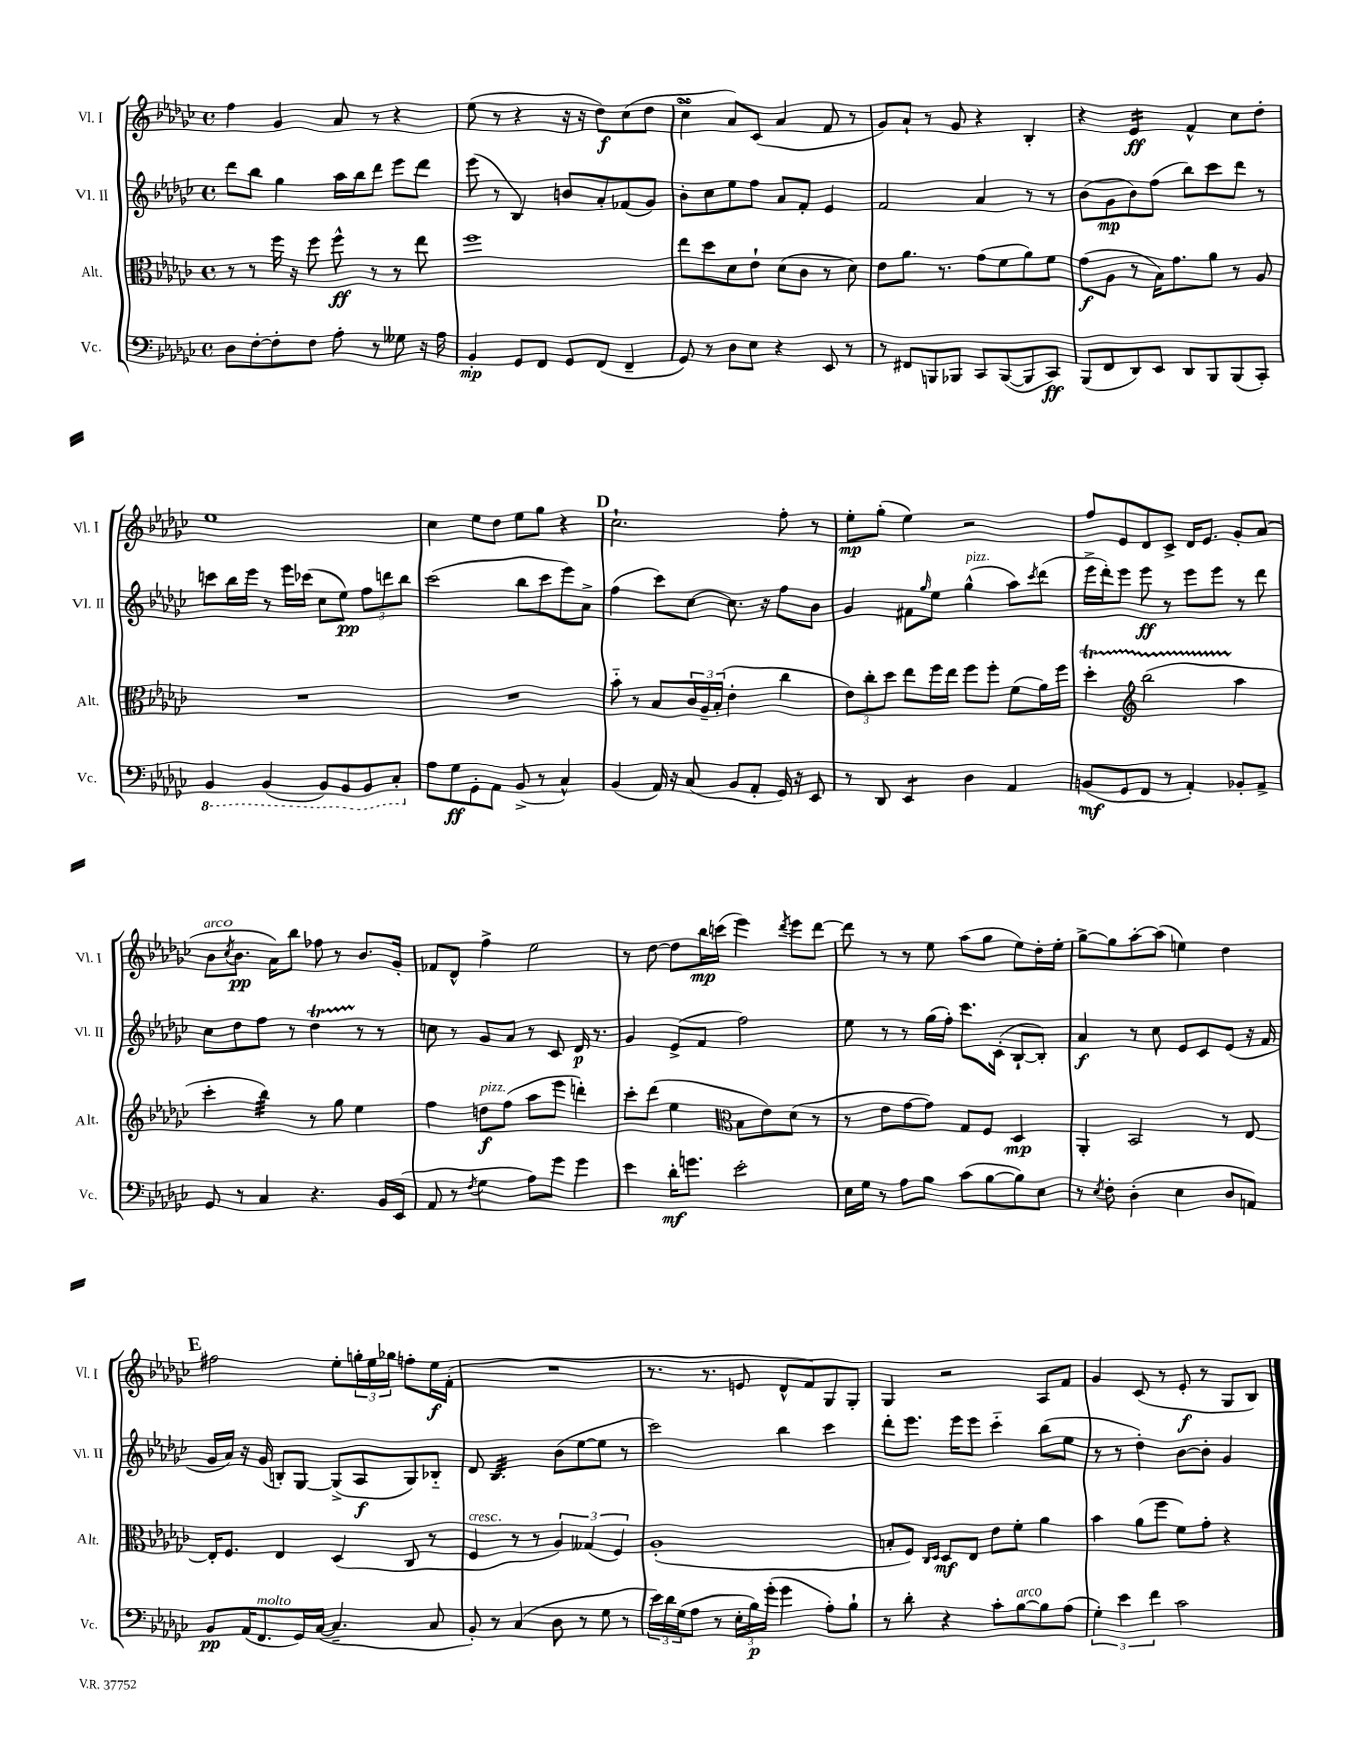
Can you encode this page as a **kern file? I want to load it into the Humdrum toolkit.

**kern	**kern	**kern	**kern
*staff4	*staff3	*staff2	*staff1
*clefF4	*clefC3	*clefG2	*clefG2
*k[b-e-a-d-g-c-]	*k[b-e-a-d-g-c-]	*k[b-e-a-d-g-c-]	*k[b-e-a-d-g-c-]
*M4/4	*M4/4	*M4/4	*M4/4
*met(c)	*met(c)	*met(c)	*met(c)
8D-\L	8r	8ddd-\L	4ff\
[8F'\	8r	8bb-\J	.
8F'\]	16ff\	4gg-\	4g-/
.	16r	.	.
8F\J	8ff\	.	.
8A-'\	8ff^^\	16aa-\LL	8a-/
.	.	16bb-\J	.
8r	8r	8ddd-\J	8r
8G--\	8r	8eee-\L	4r
16r	8ee-\	8ddd-\J	.
16A-\	.	.	.
=	=	=	=
4BB-'/	1ff	(8eee-\	(8ee-\
.	.	8r	8r
8GG-/L	.	4B-/)	4r
8FF/J	.	.	.
8GG-/L	.	8b/L	16r
.	.	.	16r
(8FF/J	.	8a-'/	8dd-\L)
4FF~/	.	(8f-/	(8cc-\
.	.	8g-/J)	8dd-\J
=	=	=	=
8GG-/)	8ee-\L	8b-'\L	4cc-^\
8r	8dd-\	8cc-\	.
8D-\L	8d-\	8ee-\	8a-/L)
8E-\J	8e-`\J	8ff\J	(8c-/J
4r	(8d-\L	8a-/L	4a-/
.	8c-\J	8f'/J	.
8EE-/	8r	4e-/	8f/
8r	8d-\)	.	8r
=	=	=	=
8r	8e-\L	2f/	8g-/L)
8FF#/L	8.a-\J	.	8a-`/J
8BBB/	.	.	8r
.	8.r	.	.
8BBB-/J	.	.	8g-/
8CC-/L	(8g-\L	4a-/	4r
([8BBB-/	8f\	.	.
8BBB-/]	8a-\)	8r	4B-'/
8CC-/J)	8f\J	8r	.
=	=	=	=
(8BBB-/L	(8g-\L	(8b-\L	4r
8FF/	8A-\J	8g-\	.
8DD-/)	8r	8b-\)	4e-/
8EE-/J	16B-\LK)	(8ff\J	.
.	8.g-\	.	.
8DD-/L	.	8bb-\L)	4f^^/
8BBB-/	8a-\J	8ccc-\	.
(8BBB-/	8r	8ddd-\J	8cc-\L
8CC-'/J)	8A-/	8r	8dd-'\J
=	=	=	=
4BBB-/	1r	8ccc\L	1ee-
.	.	16bb-\L	.
.	.	16eee-\JJ	.
(4BBB-/	.	8r	.
.	.	16eee-\LL	.
.	.	(16ccc-\JJ	.
8BBB-/L)	.	8cc-\L	.
8BBB-/	.	8ee-\J)	.
8BBB-/	.	12ff\L	.
.	.	12ddd\	.
8CC-'/J	.	.	.
.	.	12bb-\J	.
=	=	=	=
8A-\L	1r	(2ccc-\	4cc-\
8G-\	.	.	.
8GG-'\	.	.	8ee-\L
8AA-\J	.	.	8dd-\J
(8BB-^/	.	8bb-\L	8ee-\L
8r	.	8ccc-\	8gg-\J
4C-^^/)	.	8eee-\)	4r
.	.	8a-^\J	.
=	=	=	=
(4BB-/	8b-'~\	(4ff\	2.cc-`\
.	8r	.	.
16AA-/)	8B-/L	8ccc-\L)	.
16r	.	.	.
(8C-/	24c-/L	[8cc-\J	.
.	24A-~/	.	.
.	(24B-'/JJ	.	.
8BB-/L	4e-'\	8.cc-\]	.
8AA-'/J	.	.	.
.	.	16r	.
16GG-/)	4cc-\	8ff\L	8ff'\
16r	.	.	.
8EE-/	.	8b-\J	8r
=	=	=	=
8r	12e-\L)	4g-/	8ee-'\L
.	12cc-'\	.	.
8DD-/	.	.	(8gg-'\J
.	12dd-\J	.	.
4EE-/	8ee-\L	8f#\L	4ee-\)
.	.	16qqgg-/	.
.	16ff\L	8ee-\J	.
.	16ee-\JJ	.	.
4D-\	8ff\L	(4gg-^^\	2r
.	8ff'\J	.	.
4AA-/	(8f\L	8aa-\L)	.
.	.	8qccc-/	.
.	16a-\L)	(8ddd-\J	.
.	16ff\JJ	.	.
=	=	=	=
(8BB/L	4dd-'\	16eee-^\LL	8ff/L
.	.	16ddd-'\J)	.
8GG-/	.	8eee-\J	8e-/
*	*clefG2	*	*
8FF/J	(2bb-\	8eee-\	8d-/
8r	.	8r	8c-^/J
4AA-'/)	.	8eee-\L	16d-/LK
.	.	.	8.e-/J
.	.	8eee-\J	.
8BB-'/L	4aa-\	8r	8g-'/L
8AA-^/J	.	8ddd-\	(8a-/J
=	=	=	=
8GG-/	4ccc-'\	8cc-\L	8b-\L
.	.	.	8qcc-/
8r	.	8dd-\	8.b-\J
4C-/	4bb-\)	8ff\J	.
.	.	.	16a-\LK)
.	.	8r	8bb-\J
4.r	8r	4dd-\	8ff-\
.	8gg-\	.	8r
.	4ee-\	8r	8.b-/L
16BB-/LL	.	8r	.
(16EE-/JJ	.	.	16g-'/Jk
=	=	=	=
8AA-/	4ff\	8cc\	8f-/L
8r	.	8r	8d-^^/J
8qF/	.	.	.
4G-\	8dd\L	8g-/L	4ff^\
.	(8ff\J	8a-/J	.
8A-\L)	8aa-\L	8r	2ee-\
8g-\J	8eee-\J	8c-/	.
4g-\	4ddd'\)	16d-/	.
.	.	8.r	.
=	=	=	=
4e-\	8ccc-'\L	4g-/	8r
.	(8ddd-\J	.	[8dd-\
16d-'\LK	4ee-\	(8e-^/L	8dd-\]L
8.g\J	.	.	.
.	.	8f/J	16bb-\L
.	.	.	(16ccc\JJ
*	*clefC3	*	*
2e-'\	8B-\L	2ff\)	4eee-\)
.	8e-\)	.	.
.	.	.	8qddd-/
.	(8d-\J	.	8eee-\L
.	8r	.	[8ddd-\J
=	=	=	=
16E-\LL	8r	8ee-\	8ddd-\]
16G-\JJ	.	.	.
8r	8e-\L	8r	8r
8A-\L	[8g-\	8r	8r
8B-\J	8g-\]J)	(16gg-\LL	8ee-\
.	.	16ff'\JJ)	.
(8c-\L	8G-/L	8.ccc-\L	(8aa-\L
[8B-\	8F/J	.	8gg-\J
.	.	(16c-'\Jk	.
8B-\])	4D-/	[8B-`/L	8ee-\L)
8E-\J	.	8B-'/]J)	16dd-'\L
.	.	.	16ee-'\JJ
=	=	=	=
8r	4AA-'/	4a-/	[8gg-^\L
8qE-/	.	.	.
8F'\	.	.	8gg-\]
(4D-'\	2BB-/	8r	[8aa-'\
.	.	8cc-\	(8aa-\]J
4E-\	.	8e-/L	4ee\)
.	.	8c-/	.
8D-/L	8r	(8e-/J	4dd-\
8AA/J)	[8E-/	16r	.
.	.	16f/	.
=	=	=	=
8BB-/L	16E-'/]LK	16g-/LL	2ff#\
.	8.F/J	16a-/JJ)	.
(16AA-/K	.	16r	.
8.FF/	.	(16g-/	.
.	4E-/	8B'/L)	.
16GG-/L)	.	[8G-/J	.
([16C-/JJ	.	.	.
4.C-~/]	(4D-/	(8G-^/]L	8ee-'\L
.	.	8A-/	24gg'\L
.	.	.	24ee-\
.	.	.	24gg-\JJ
.	8C-/	8G-/)	8ff'\L
8C-/	8r	8B-'~/J	16ee-\L
.	.	.	(16f'\JJ
=	=	=	=
8BB-'/)	4F/	8d-/	1r
8r	.	4.B-/	.
(4C-/	8r	.	.
.	8r	.	.
8D-\	6A-/)	(8b-\L	.
8r	.	[8ee-\	.
.	(6G--/	.	.
8G-\	.	8ee-\]J	.
.	6F/)	.	.
8r	.	8r	.
=	=	=	=
24e-\LL)	(1A-'	2ccc-\)	8.r
24d-\	.	.	.
(24G-\J	.	.	.
8A-\J	.	.	.
.	.	.	8.r
8r	.	.	.
24E-'\LL	.	.	8e/
24B-\)	.	.	.
(24g-'\JJ	.	.	.
4g-\	.	4bb-\	8d-^^/L
.	.	.	8f/)
8A-'\L)	.	4ccc-\	8G-/
8B-`\J	.	.	8G-'/J
=	=	=	=
8r	8B'/L	8ddd-'\L	4G-/
8d-'\	8F/J)	8.eee-\J	.
.	16qqC-/LL	.	.
.	16qqD-/JJ	.	.
4r	8D-/L	.	2r
.	.	16eee-\LK	.
.	8E-/J	8eee-\J	.
8c-'\L	8e-\L	4ccc-'~\	.
[8B-\	8f'\J	.	.
8B-\]	4a-\	(8bb-\L	8A-/L
(8A-\J	.	8ee-\J	8f/J
=	=	=	=
6G-'\)	4b-\	8r	4g-/
.	.	8r	.
6e-\	.	.	.
.	(8a-\L	4dd-'\)	(8c-/
6f\	.	.	.
.	8ff\J	.	8r
2c-\	8f\L)	[8b-\L	8e-'/
.	8g-'\J	8b-'\]J	8r
.	4r	4g-/	8G-/L
.	.	.	8B-/J)
==	==	==	==
*-	*-	*-	*-
